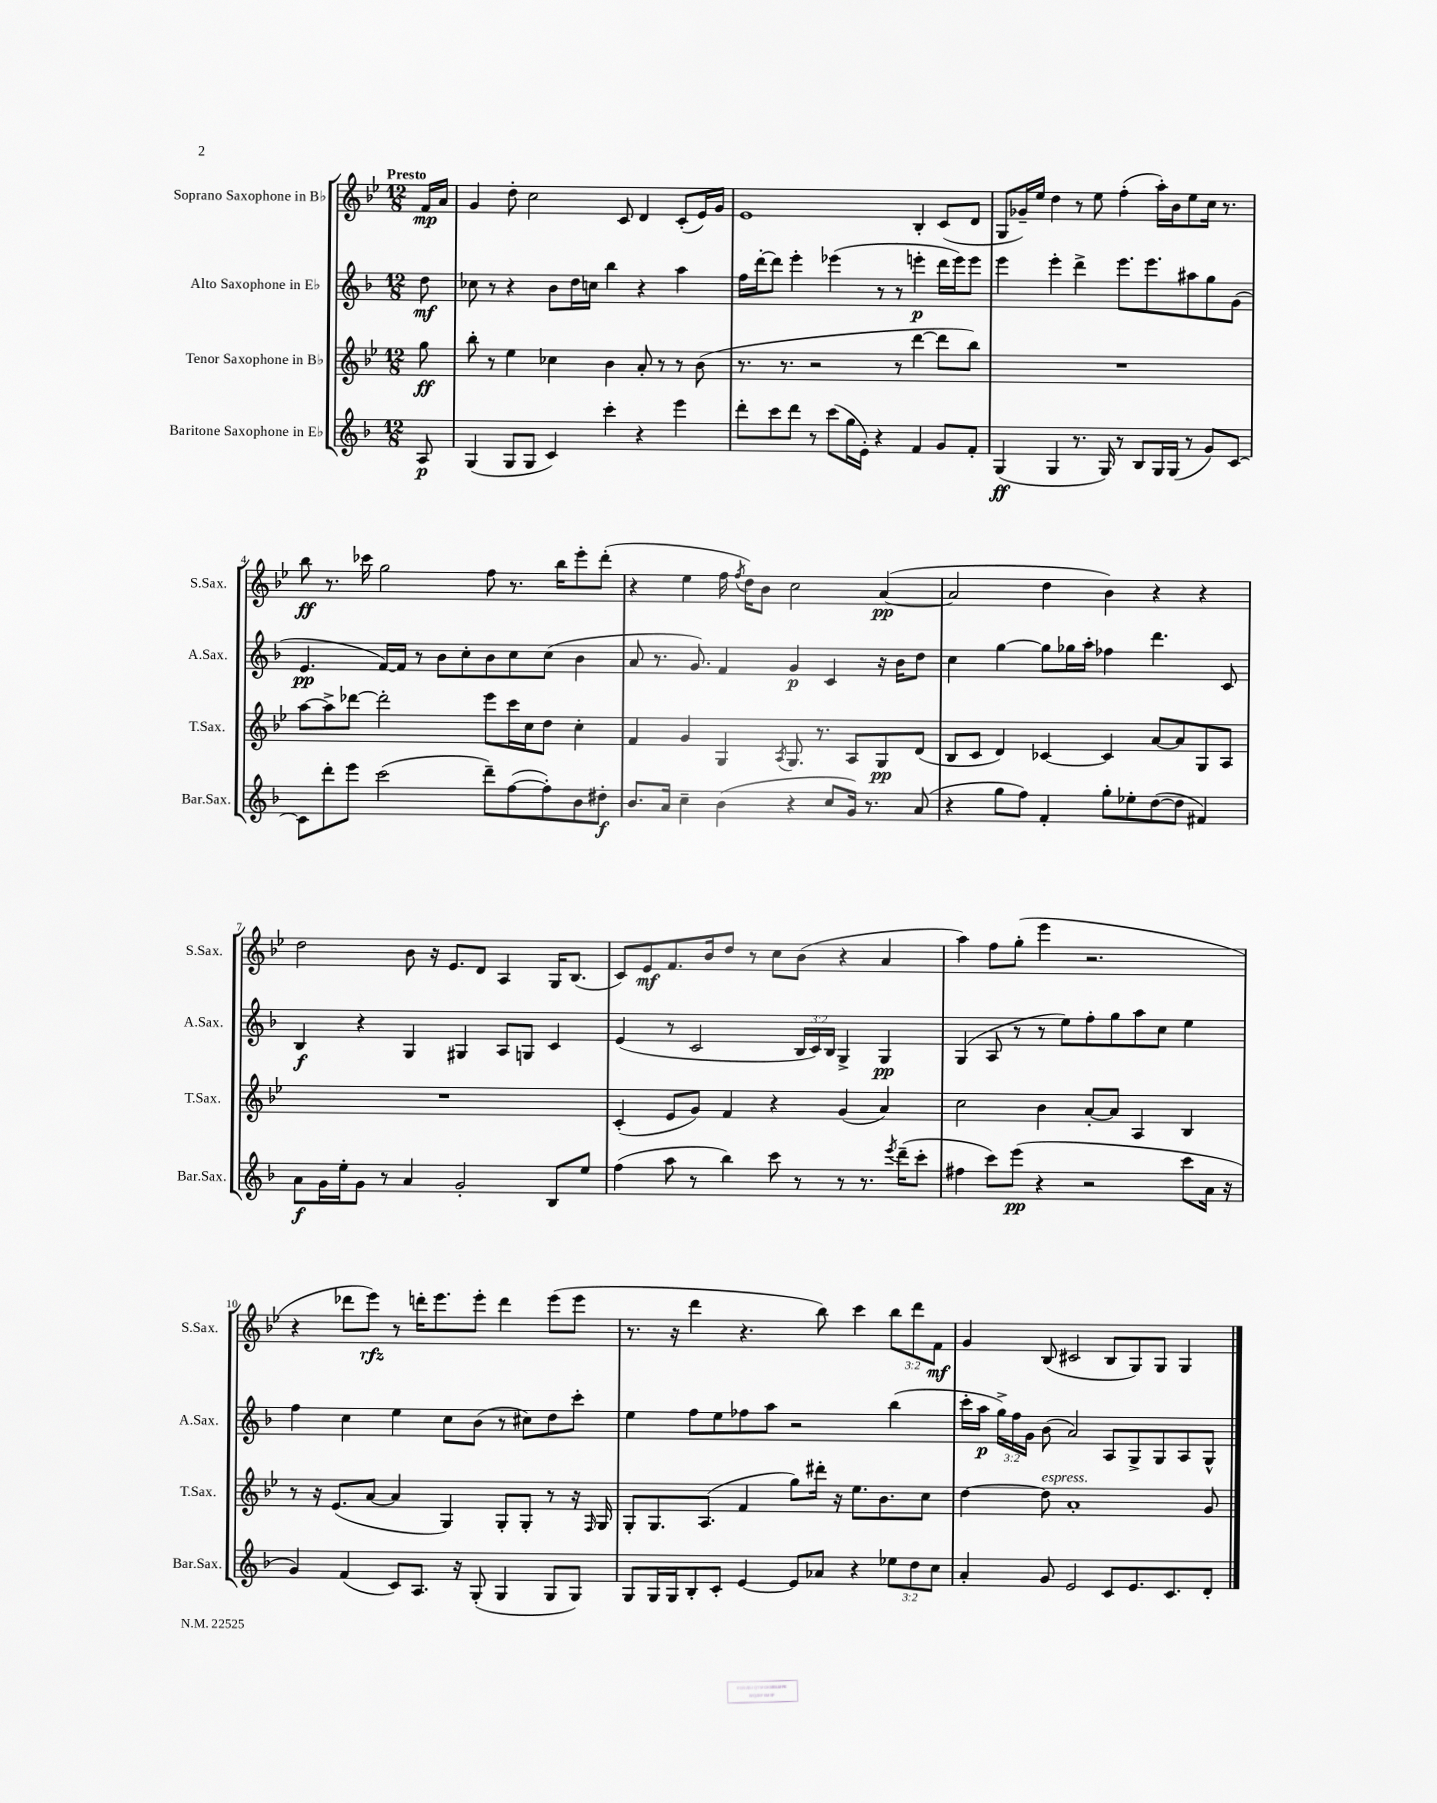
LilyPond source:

<<
\new StaffGroup <<
\new Staff = "s0" \with { instrumentName = "Soprano Saxophone in Bb" shortInstrumentName = "S.Sax." } {
    \clef treble \key bes \major \numericTimeSignature \time 12/8 \override Staff.TupletNumber.text = #tuplet-number::calc-fraction-text \partial 8 \tempo "Presto"
    \autoBeamOff f'16[\mp a'16] |
    g'4 d''8-. c''2 c'8 d'4 c'8[-.( ees'16) g'16] |
    ees'1 bes4-. c'8[( d'8] |
    g8[ ges'16--) ees''16] d''4 r8 ees''8 f''4-.( a''16[-.) bes'16 ees''8 c''16] r8. |
    bes''8\ff r8. ces'''16 g''2 f''8 r8. bes''16[ ees'''8-. d'''8]-.( |
    r4 ees''4 f''16 \acciaccatura { f''8 } d''16[) bes'8] c''2 a'4~\pp( |
    a'2 d''4 bes'4) r4 r4 |
    d''2 bes'8 r16 ees'8.[ d'8] a4 g16[ bes8.]( |
    c'8[) ees'8\mf f'8. bes'16 d''8] r8 c''8[ bes'8]( r4 a'4 |
    a''4) f''8[ g''8]-.( ees'''4 r2. |
    r4 des'''8[ ees'''8]\rfz) r8 d'''16[-. ees'''8. ees'''8]-. d'''4 ees'''8[( ees'''8] |
    r8. r16 d'''4 r4. bes''8) c'''4 \tuplet 3/2 { bes''8[ d'''8 f'8]\mf } |
    g'4 bes8( cis'2 bes8[ g8) g8] g4 \bar "|." |
}
\new Staff = "s1" \with { instrumentName = "Alto Saxophone in Eb" shortInstrumentName = "A.Sax." } {
    \clef treble \key f \major \numericTimeSignature \time 12/8 \override Staff.TupletNumber.text = #tuplet-number::calc-fraction-text \partial 8
    \autoBeamOff d''8\mf |
    ces''8 r8 r4 bes'8[ d''16 c''16] bes''4 r4 a''4 |
    f''16[ d'''16~-. d'''8] e'''4-. ees'''4( r8 r8 e'''4-.\p d'''16[ e'''16) e'''8] |
    e'''4 e'''4-. d'''4-> e'''8.[ e'''8. ais''8 g''8 g'8]( |
    e'4.\pp f'16[~) f'16] r8 bes'8[ c''8-. bes'8 c''8 c''8]( bes'4 |
    a'8 r8. g'8.) f'4 g'4\p c'4 r16 bes'16[ d''8] |
    c''4 g''4~ g''8[ ges''16 a''16]-. fes''4 d'''4. c'8 |
    bes4\f r4 g4 gis4 a8[ g8] c'4 |
    e'4( r8 c'2 \tuplet 3/2 { bes16[ c'16) bes16] } g4-> g4\pp |
    g4( a8 r8 r8 e''8[) f''8-. g''8 a''8 c''8] e''4 |
    f''4 c''4 e''4 c''8[ bes'8]( r8 cis''8[) d''8 c'''8]-. |
    e''4 f''8[ e''8 fes''8 a''8] r2 bes''4( |
    c'''16[-. a''16]\p \tuplet 3/2 { g''16[->) f''16 g'16] } bes'8( a'2) a8[ g8-> g8 a8 g8]-^ \bar "|." |
}
\new Staff = "s2" \with { instrumentName = "Tenor Saxophone in Bb" shortInstrumentName = "T.Sax." } {
    \clef treble \key bes \major \numericTimeSignature \time 12/8 \partial 8
    \autoBeamOff g''8\ff |
    bes''8-. r8 ees''4 ces''4 bes'4 a'8-. r8 r8 bes'8( |
    r8. r8. r2 r8 d'''4~ d'''8[ bes''8]) |
    R1. |
    a''8[~ a''8-> des'''8]~ des'''2-. ees'''8[ c'''16 c''16 d''8] c''4-. |
    f'4 g'4 g4 \acciaccatura { a8 } g8. r8. a8[ g8\pp d'8]( |
    bes8[ c'8] d'4) ces'4~ ces'4 a'8[~ a'8 g8 a8] |
    R1. |
    c'4-.( ees'8[ g'8]) f'4 r4 g'4( a'4) |
    c''2 bes'4 a'8[~-. a'8] a4 bes4 |
    r8 r16 ees'8.[( a'8]~ a'4 g4) g8[-. g8]-. r8 r16 \grace { f16 } g16 |
    g8[-. g8. a8.]( f'4 g''8[) dis'''16]-. r16 ees''8.[ bes'8. c''8] |
    d''4~ d''8^\markup { \italic "espress." } a'1-. g'8 \bar "|." |
}
\new Staff = "s3" \with { instrumentName = "Baritone Saxophone in Eb" shortInstrumentName = "Bar.Sax." } {
    \clef treble \key f \major \numericTimeSignature \time 12/8 \override Staff.TupletNumber.text = #tuplet-number::calc-fraction-text \partial 8
    \autoBeamOff a8\p |
    g4( g8[ g8] c'4) c'''4-. r4 e'''4 |
    d'''8[-. c'''8 d'''8] r8 c'''8[( g''16 e'16]-.) r4 f'4 g'8[ f'8]-. |
    g4\ff( g4 r8. g16) r8 bes8[ g16 g16]( r8 g'8[) c'8]~ |
    c'8[ d'''8-. e'''8] c'''2( d'''8[--) f''8~( f''8-.) bes'8 dis''8]-.\f |
    bes'8.[ a'16] c''4-- bes'4( r4 c''8[ g'16]) r8. a'8( |
    r4 g''8[ f''8]) f'4-. g''8[-. ees''8-. d''8~( d''8] fis'4) |
    a'8[\f g'16 e''16-. g'8] r8 a'4 g'2-. bes8[ e''8] |
    f''4( a''8 r8 bes''4) c'''8 r8 r8 r8. \acciaccatura { e'''8 } d'''16[--( c'''8]-. |
    fis''4 c'''8[) e'''8]\pp( r4 r2 c'''8[ a'16] r16 |
    g'4) f'4( c'8[) a8.] r16 g8-.( g4 g8[ g8]) |
    g8[ g16 g16 bes8-. c'8]-. e'4~ e'8[ aes'8] r4 \tuplet 3/2 { ees''8[ d''8 c''8] } |
    a'4-. g'8 e'2 c'8[ e'8. c'8. d'8]-. \bar "|." |
}
>>
>>
